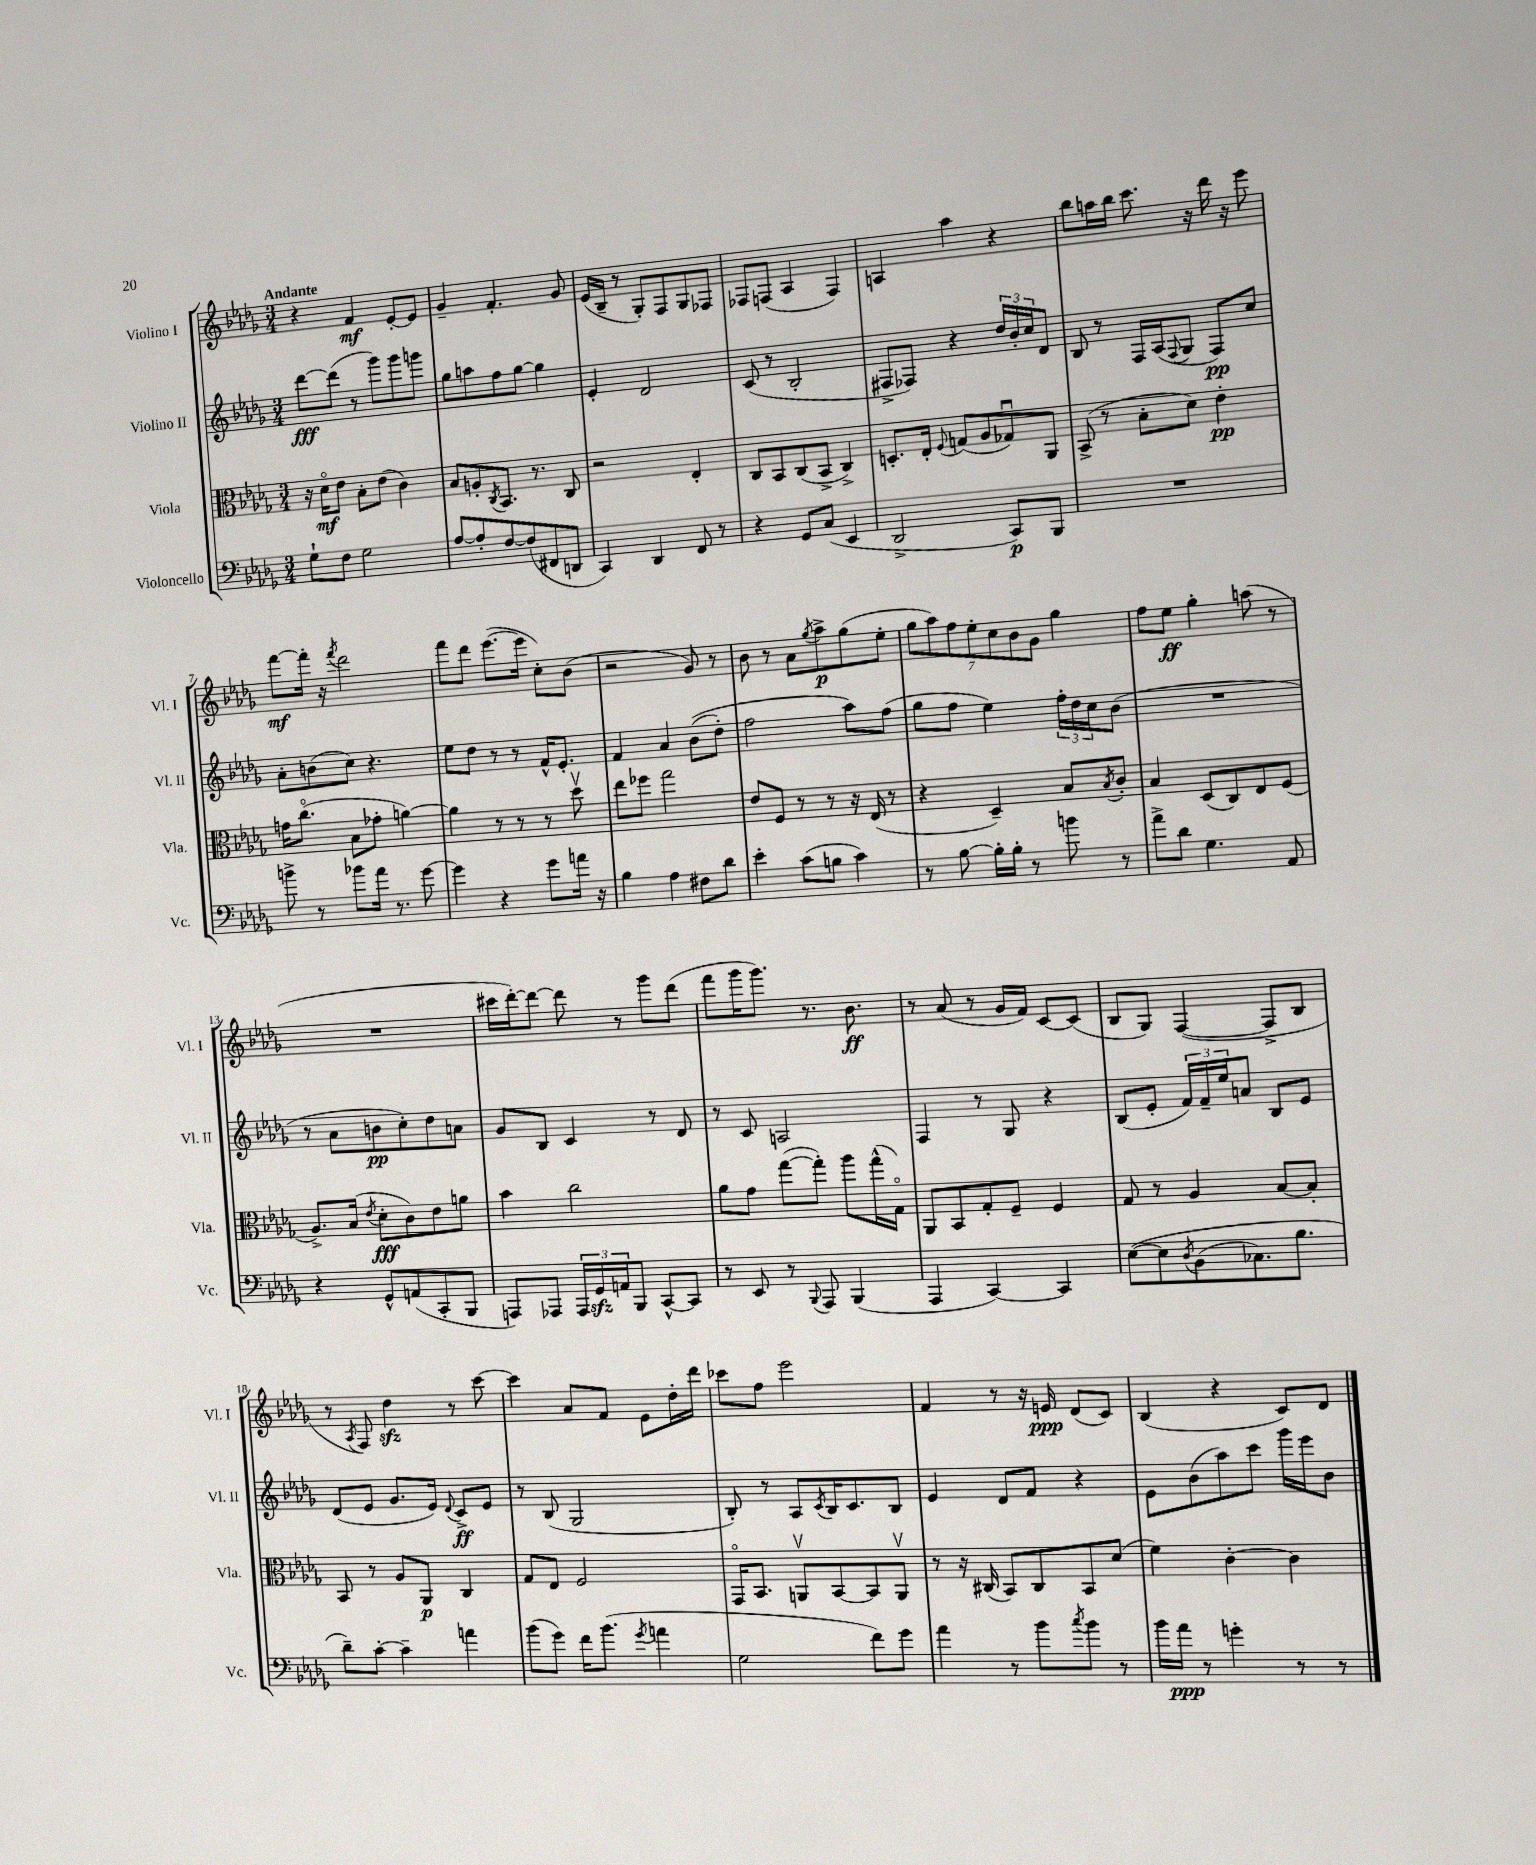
<<
\new StaffGroup <<
\new Staff = "s0" \with { instrumentName = "Violino I" shortInstrumentName = "Vl. I" } {
    \clef treble \key des \major \numericTimeSignature \time 3/4 \tempo "Andante"
    r4 f'4\mf ees'8~-. ees'8 |
    ges'4-- f'4.-. ges'8 |
    ees'16( bes16-- r8 ges8-.) f8 ges8 fes8 |
    fes8 f8( aes4 f4) |
    a4 aes''4 r4 |
    bes''8 a''16 bes''16 c'''8. r16 des'''16 r16 ees'''8 |
    f'''8~\mf f'''16-. r16 \acciaccatura { f'''8 } des'''2 |
    f'''8 des'''8 ees'''8.~( ees'''16 c''8-.) bes'8( |
    r2 ges'8) r8 |
    bes'8 r8 aes'8 \acciaccatura { ges''8 } aes''8->\p ges''8( ees''8-. |
    \tuplet 7/4 { ges''8 aes''8) f''8 ees''8-. c''8 bes'8 ges'8 } ges''4 |
    f''8 ees''8\ff ges''4-. a''8( r8 |
    R2. |
    cis'''16 des'''16~-.) des'''8~ des'''8 r8 ges'''8 des'''8( |
    f'''8 ges'''16 ges'''8.) r8. bes'8.\ff |
    r8 aes'8( r8 ges'16 f'16) c'8~ c'8( |
    bes8 ges8) f4~( f8-> bes8 |
    r8 \acciaccatura { aes8 } f8) des''4\sfz r8 c'''8~ |
    c'''4 aes'8 f'8 ees'8 des''16-. des'''16 |
    ces'''8 f''8 ees'''2 |
    f'4 r8 r16 e'16\ppp des'8( c'8) |
    bes4( r4 c'8) des'8 \bar "|." |
}
\new Staff = "s1" \with { instrumentName = "Violino II" shortInstrumentName = "Vl. II" } {
    \clef treble \key des \major \numericTimeSignature \time 3/4
    des'''8~\fff des'''8( r8 ges'''8) ges'''8 g'''8 |
    ges''8 a''8 f''8 ges''8~ ges''4 |
    ees'4-. des'2 |
    c'8( r8 bes2-. |
    fis8-> fes8) r4 \tuplet 3/2 { des''16 bes'16-. c''16 } des'8 |
    bes8 r8 f16 aes16( \appoggiatura { f8 } ges8 f8\pp) c''8 |
    aes'8-. b'8( c''8) r4. |
    ees''8 des''8 r8 r8 f'16-^ ees'8.-. |
    f'4 aes'4 bes'8(\( des''8-.) |
    f''2 aes''8\) f''8( |
    ges''8 f''8 ees''4) \tuplet 3/2 { f''16-. des''16 c''16 } bes'8( |
    R2. |
    r8 aes'8 b'8\pp c''8-.) des''8 a'8 |
    ges'8 bes8 c'4 r8 des'8 |
    r8 c'8 a2 |
    f4 r8 ges8 r4 |
    bes8( ees'8-. \tuplet 3/2 { f'16) f'16-- ees''16 } a'8 bes8 ees'8 |
    des'8( ees'8 ges'8. ees'16) \appoggiatura { des'8 } c'8->\ff ees'8 |
    r8 bes8( ges2 |
    bes8-.) r8 aes8 \acciaccatura { c'8 } bes16 c'8. bes8 |
    ees'4 des'8 f'8 r4 |
    ees'8 bes'8( aes''8) c'''8 ges'''16 ees'''16 bes'8 \bar "|." |
}
\new Staff = "s2" \with { instrumentName = "Viola" shortInstrumentName = "Vla." } {
    \clef alto \key des \major \numericTimeSignature \time 3/4
    r16 des'16\flageolet\mf ees'8 bes8-. ees'8( c'4) |
    bes8 a8-. \acciaccatura { c8 } bes,8. r8. c8 |
    r2 ees4-. |
    c8 bes,8 c8( bes,8-> c4->) |
    d8.-. ees16-. \appoggiatura { f8 } g8( aes8 ges8\downbow) aes,8 |
    bes,8->( r8 bes8-. des'8) ees'4-.\pp |
    g'16 c''8.\flageolet( bes8 ges'8-. a'4~) |
    a'4 r8 r8 r8 des''8\upbow |
    ees''8 fes''8 ges''2 |
    ees'8 f8 r8 r8 r16 ees16( r8 |
    r4 des4--) bes8 \acciaccatura { bes8 } c'8-. |
    bes4 des8( c8) ees8 f8( |
    aes8.->) bes16( \acciaccatura { ees'8 } des'8-.\fff c'8) ees'8 a'8 |
    bes'4 c''2 |
    aes'8 ges'8 ges''8~( ges''8-.) aes''8 ges''16-^( ges16\flageolet) |
    aes,8 bes,8 ges8-. f8-- f4 |
    ges8 r8 aes4 bes8~ bes8-. |
    bes,8 r8 aes8 aes,8\p c4 |
    ges8 ees8 f2 |
    ges,16\flageolet bes,8. a,8\upbow bes,8~ bes,8 a,8\upbow |
    r8 r16 cis16( bes,8) cis8 bes,8 des'8( |
    f'4) c'4~-. c'4 \bar "|." |
}
\new Staff = "s3" \with { instrumentName = "Violoncello" shortInstrumentName = "Vc." } {
    \clef bass \key des \major \numericTimeSignature \time 3/4
    ges8-! f8 ges2 |
    aes8~ aes8-. f8~ f8( fis,8 d,8 |
    c,4) des,4 f,8 r8 |
    r4 ges,8 c8( ees,4 |
    des,2-> c,8\p) bes,,8 |
    R2. |
    b'8-> r8 bes'8 aes'16 r8. ges'8~ |
    ges'4 r4 ges'8 a'16 r16 |
    bes4 aes4 fis8 des'8 |
    ees'4-. c'8( b8 c'4) |
    r8 bes8~ bes16-. bes16-. r8 b'8 r8 |
    aes'8-> des'8 ges4. aes,8 |
    r4 ges,8-^ a,8( c,8-. bes,,8 |
    a,,8) aes,,8 \tuplet 3/2 { aes,,16 ges,16\sfz a,16 } bes,,8 c,8~-^ c,8 |
    r8 ees,8 r8 \appoggiatura { bes,,8 } aes,,8 bes,,4( |
    aes,,4 c,4~) c,4 |
    ees8~\( ees8 \acciaccatura { des8 } bes,8( ces8.) bes8. |
    des'8--\) c'8~-. c'4-- a'4 |
    bes'8( ges'8) f'16 bes'8.( \acciaccatura { ges'8 } a'4 |
    ges2 f'8) ges'8 |
    aes'4 r8 bes'8 \acciaccatura { c''8 } bes'8 r8 |
    bes'16 aes'16\ppp r8 g'4-. r8 r8 \bar "|." |
}
>>
>>
